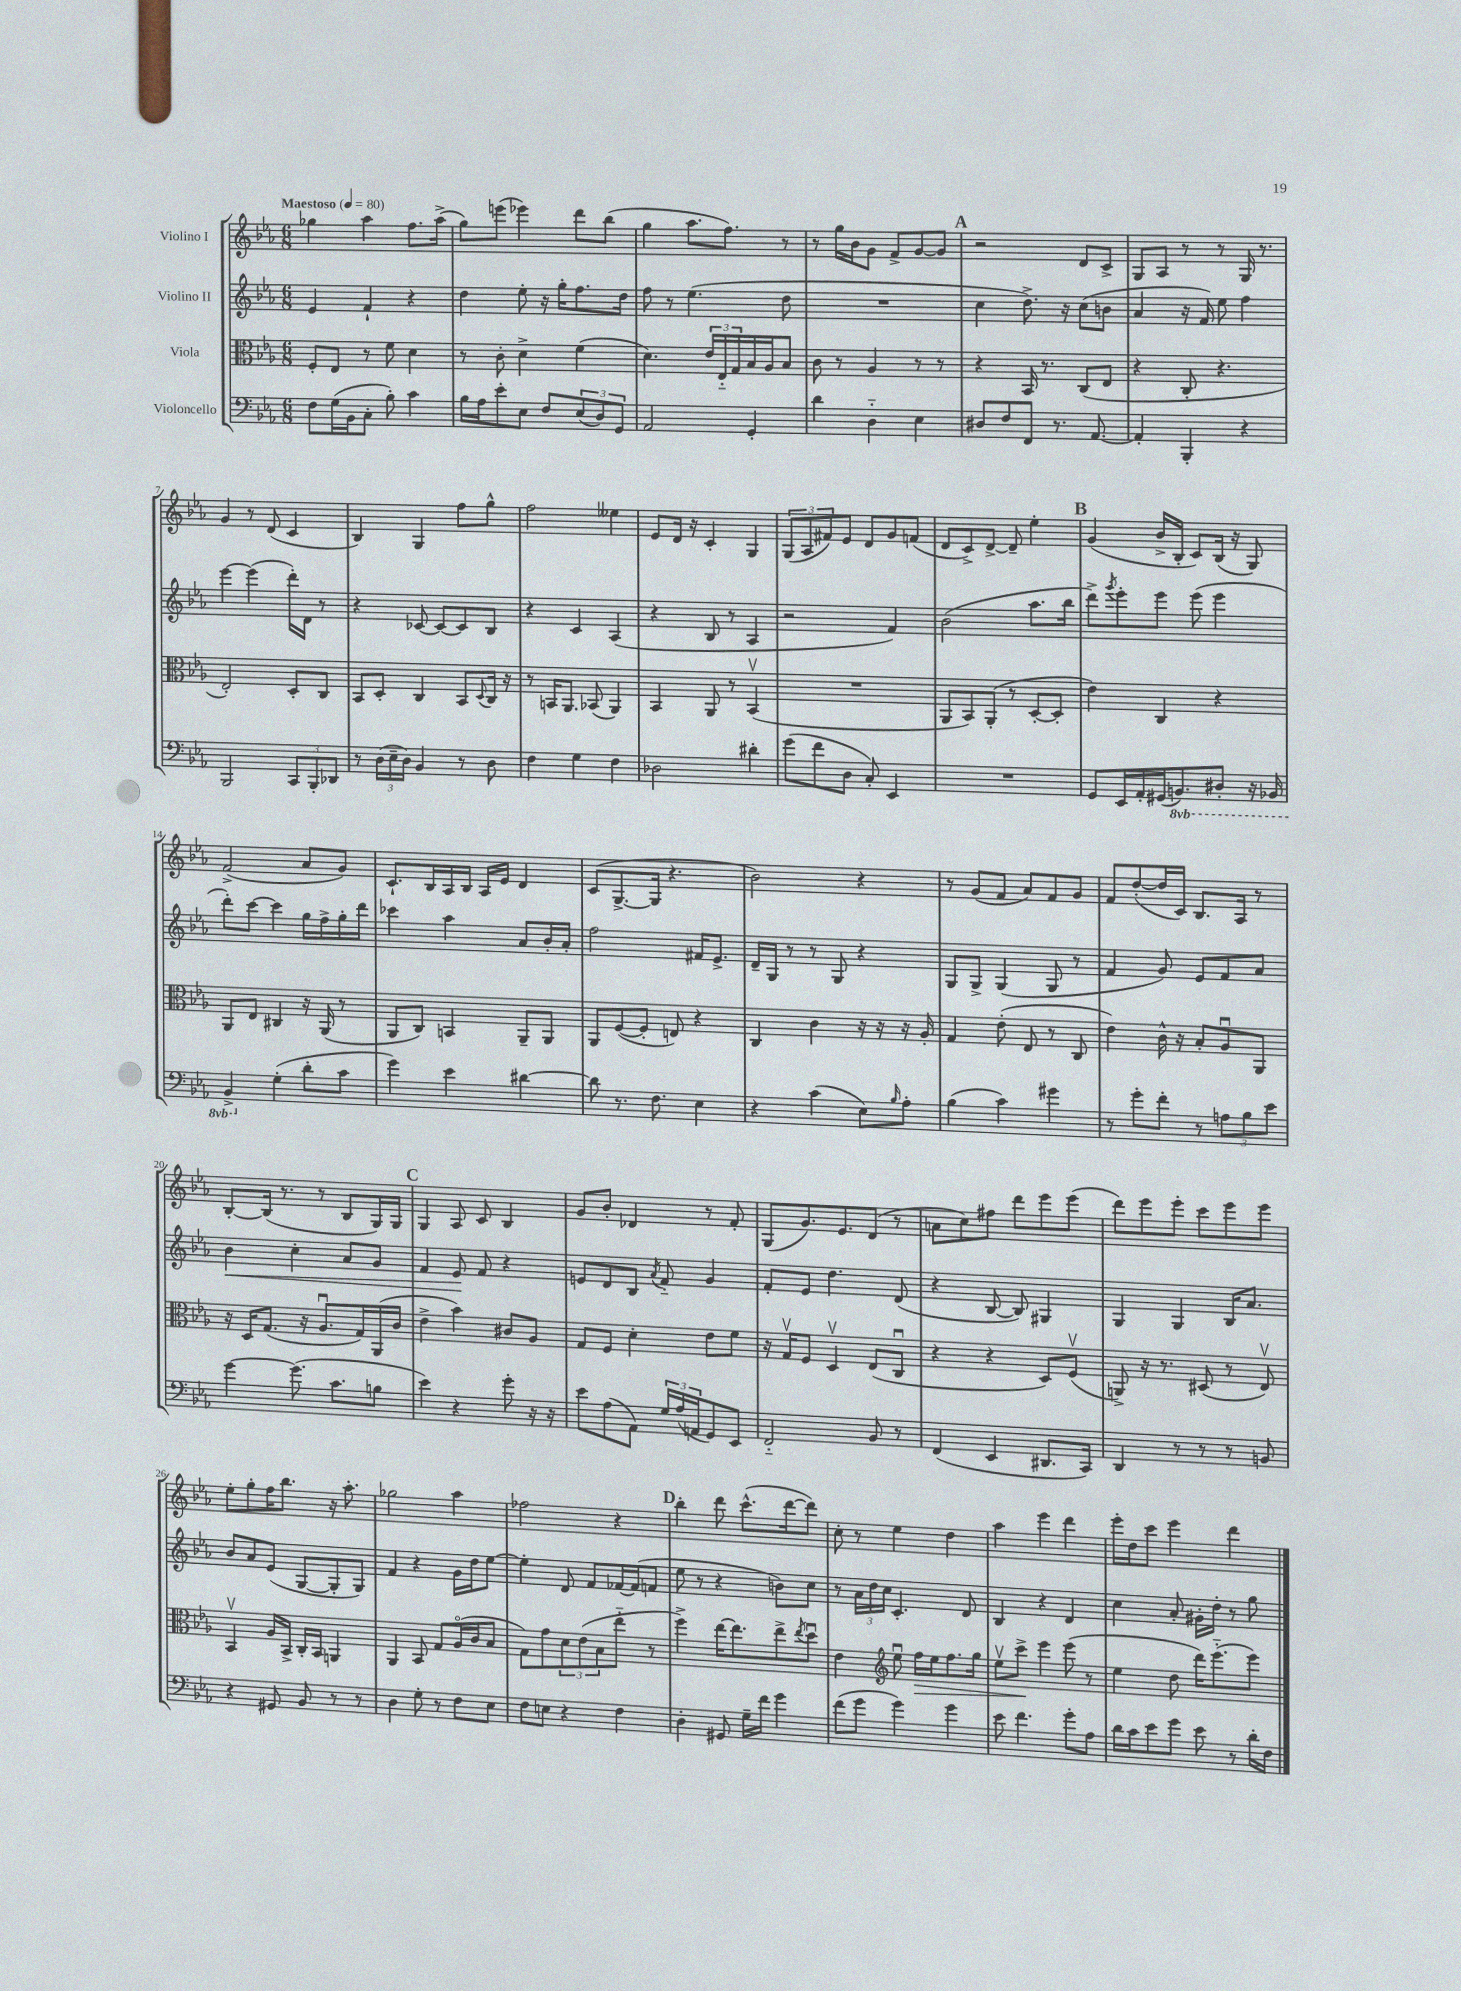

**kern	**kern	**kern	**kern
*staff4	*staff3	*staff2	*staff1
*clefF4	*clefC3	*clefG2	*clefG2
*k[b-e-a-]	*k[b-e-a-]	*k[b-e-a-]	*k[b-e-a-]
*M6/8	*M6/8	*M6/8	*M6/8
*MM80	*MM80	*MM80	*MM80
8F\L	8F'/L	4e-/	4gg-\
(16G\L	8E-/J	.	.
16BB-\J	.	.	.
8C'\J	8r	4f`/	4aa-\
8B-'\)	8f\	.	.
4c\	4d\	4r	8.ff\L
.	.	.	(16aa-^\Jk
=	=	=	=
16B-\LL	8r	4dd\	8gg\L)
16A-\J	.	.	.
8e-'\	8c'\	.	(8eee\J
8E-\J	4d^\	8ee-'\	4eee-\)
8F/L	.	16r	.
.	.	16gg'\LK	.
(12E-/	(4f\	8.ff\	8ddd\L
12D/)	.	.	.
.	.	.	(8bb-\J
12GG/J	.	.	.
.	.	16dd\Jk	.
=	=	=	=
2AA-/	4.d\)	8ff\	4gg\
.	.	8r	.
.	.	(4.ee-\	8.aa-\L
.	24e-/LL	.	.
.	24E-'~/	.	.
.	.	.	8.ff\J)
.	24G/	.	.
4GG'/	16B-/	.	.
.	16A-/J	.	.
.	8B-/J	8dd\	8r
=	=	=	=
4d\	8c\	2.r	8r
.	8r	.	16gg\LL
.	.	.	16b-\J
4D'~\	4A-/	.	8g\J
.	.	.	8f^/L
4E-\	8r	.	[8g/
.	8r	.	8g/]J
=	=	=	=
8D#/L	4r	4cc\	2r
8F/	.	.	.
8FF/J	16BB-/	8.dd^\)	.
.	8.r	.	.
8.r	.	.	.
.	.	16r	.
.	(8C/L	(8cc\L	8d/L
[8.AA-/	.	.	.
.	8E-/J	8b\J	8c^/J
=	=	=	=
4AA-'/]	4r	4a-/	8G/L
.	.	.	8A-/J
4BBB-'/	8C'/	16r	8r
.	.	16f/)	.
.	4.r	8ee-\	8r
4r	.	4ff\	16G/
.	.	.	8.r
=	=	=	=
2BBB-/	2E-'/)	[4eee-\	4g/
.	.	(4eee-\]	8r
.	.	.	(8d/
12CC/L	8D'/L	16ddd'\LL)	4c/
.	.	16d\JJ	.
12BBB-'/	.	.	.
.	8C/J	8r	.
12DD-/J	.	.	.
=	=	=	=
8r	8BB-/L	4r	4B-/)
(24D\LL	8D'/J	.	.
24E-~\	.	.	.
24D\JJ)	.	.	.
4BB-/	4C/	[8c-/	4G/
.	.	8c-/_L	.
8r	8BB-/L	8c-/]	8ff\L
.	8qqD/	.	.
8D\	16C/Jk	8B-/J	8gg^^\J
.	16r	.	.
=	=	=	=
4F\	8r	4r	2ff\
.	16BB/LK	.	.
.	8.AA-/J	.	.
4G\	.	4c/	.
.	(8BB-/	.	.
4F\	4AA-/)	(4A-/	4ee--\
=	=	=	=
2D-\	4BB-/	4r	8e-/L
.	.	.	16d/Jk
.	.	.	16r
.	8AA-/	8B-/	4c'/
.	8r	8r	.
4d#'\	(4BB-v/	4A-/	4G/
=	=	=	=
(8g\L	2.r	2r	(12G/L
.	.	.	12A-/
8f\	.	.	.
.	.	.	12f#/)
8D\J	.	.	8e-/J
8C'/)	.	.	8d/L
4EE-/	.	4f/)	8g/
.	.	.	(8f/J
=	=	=	=
2.r	8AA-/L	(2b-\	8d/L
.	8BB-/)	.	8c^/)
.	(8AA-'/J	.	[8d^/J
.	8r	.	8d~/]
.	[8D'/L	8.aa-\L	4ee-'\
.	8D'/]J	.	.
.	.	16bb-\Jk	.
=	=	=	=
8GG/L	4e-\)	8ddd^\L)	(4g/
.	.	8qggg/	.
16EE-/L	.	8eee-'\	.
16AA-'/	.	.	.
(16GG#/J	4C/	8eee-\J	16b-^/LL
8.BBB/)	.	.	16B-'/JJ
.	.	(8eee-\	8c/L)
8DD#'/J	4r	4eee-\	(16B-/Jk
.	.	.	16r
16r	.	.	8G/)
16BBB-/	.	.	.
=	=	=	=
4BBB-^/	8AA-/L	8ddd'\L)	(2f^/
.	8E-/J	[8ccc\J	.
(4G'\	4C#/	4ccc\]	.
8d'\L	16r	16gg\LL	8a-/L
.	(16AA-/	16ff^\	.
8c\J	8r	16gg'\	8g/J)
.	.	16ddd\JJ	.
=	=	=	=
4g\)	8AA-/L	4ccc-\	8.c`/L
.	8C/J)	.	.
.	.	.	16B-/L
4e-\	4BB/	4aa-\	16A-/
.	.	.	16B-/JJ
.	.	.	16A-/LL
.	.	.	16e-/JJ
[4d#\	8AA-~/L	8a-/L	4d/
.	8AA-/J	16b-'/L	.
.	.	16a-'/JJ	.
=	=	=	=
8d#\]	8AA-/L	2ff\	(8c/L
8.r	([8F/	.	[8.G^/
.	8F'/]J	.	.
8.F\	.	.	16G/]Jk
.	8E/)	.	4.r
4E-\	4r	16f#/LK	.
.	.	8.e-^/J	.
=	=	=	=
4r	4C/	16d~/LL	2b-\)
.	.	16G/JJ	.
.	.	8r	.
(4c\	4c\	8r	.
.	.	8G/	.
8E-\L)	16r	4r	4r
.	16r	.	.
16qqB-/	.	.	.
8A-'\J	16r	.	.
.	16A-'/	.	.
=	=	=	=
(4B-\	4G/	8G/L	8r
.	.	8G^/J	(8g/L
4c\)	(8e-'\	(4G/	8f/J
.	8E-/	.	8a-/L)
4g#\	8r	8G/	8f/
.	8C/	8r	8g/J
=	=	=	=
8r	4e-\)	4f/	8f/L
8g'\L	.	.	([8dd'/
8f'\J	16c^^\	8g/)	16dd/]L
.	16r	.	16c/JJ)
8r	8B-'/L	8e-/L	8.B-/L
12A\L	8A-u/	8f/	.
.	.	.	16A-/Jk
12B-\	.	.	.
.	8AA-/J	8a-/J	8r
12e-\J	.	.	.
=	=	=	=
[4g\	16r	4b-\	[8B-'/L
.	16D/LK	.	.
.	(8.G/J	.	(16B-/]Jk
.	.	.	8.r
(8.g\]	.	4cc'\	.
.	16r	.	.
.	8.A-u/L	.	8r
8.c\L	.	.	.
.	.	8a-/L	8B-/L
.	16G/L)	.	.
8B\J	(16AA-/	8g/J	16G/L)
.	16c/JJ	.	16G/JJ
=	=	=	=
4e-\)	4e-^\	4f/	4G/
4r	4b-\)	8e-/	8A-/
.	.	8f/	8c/
8g'\	8c#/L	4r	4B-/
16r	8A-/J	.	.
16r	.	.	.
=	=	=	=
8e-\L	8G/L	8e/L	8g/L
(8A-\	8F/J	8d/	8b-'/J
8AA-\J)	4d'\	8B-/J	4d-/
.	.	8qa-/	.
24G/LL	.	8f'~/	.
(24A-/	.	.	.
24AA/J	.	.	.
8GG/)	8e-\L	4g/	8r
8EE-/J	8f\J	.	8f'/
=	=	=	=
2FF'~/	16r	8f'/L	(8G/L
.	16Gv/LK	.	.
.	8F/J	8e-/J	8.g/)
.	4Dv/	4.dd\	.
.	.	.	8.e-/
8BB-/	(8E-/L	.	(8d/J
8r	8Cu/J	(8d/	8r
=	=	=	=
(4FF/	4r	4r	8a\L
.	.	.	8cc\)
4EE-/	4r	[8B-/	8ff#\J
.	.	8B-/])	8ddd\L
8.DD#/L	8D/L)	4G#/	8eee-\
.	(8Fv/J	.	(8eee-\J
16CC/Jk)	.	.	.
=	=	=	=
4DD/	8AA^/)	4G/	8ddd\L)
.	16r	.	8eee-\
.	8.r	.	.
8r	.	4G/	8eee-'\J
8r	(8D#/	.	8ccc\L
8r	8r	16B-/LK	8eee-\
.	.	8.a-/J	.
8BB/	8E-v/)	.	8eee-\J
=	=	=	=
4r	4BB-v/	8b-/L	8ee-'\L
.	.	8a-/	8gg'\
8GG#/	16A-/LL	(8e-/J	16ff\K
.	16BB-^/JJ	.	8.bb-\J
8BB-/	16C'/LL	[8G/L	.
.	16BB-/JJ	.	.
8r	4AA/	8G'/]	16r
.	.	.	8.aa-'\
8r	.	8G/J)	.
=	=	=	=
4D\	4AA-/	4f/	2gg-\
8G'\	8BB-/	4r	.
8r	8G/L	.	.
8F\L	(16A-o/L	16g\LL	4aa-\
.	16c/J	16dd\J	.
8E-\J	8B-/J	[8ee-\J	.
=	=	=	=
8F\L	8G\L)	4ee-'\]	2ff-\
8E\J	8g\	.	.
4r	12d\	8d/	.
.	(12e-\	.	.
.	.	8f/L	.
.	12B-\	.	.
4F\	8ee-'~\J	[16f-/L	4r
.	.	(16f-/]J	.
.	8r	8f/J	.
=	=	=	=
4D'\	4ff^\)	8ee-\	4bb-'\
.	.	8r	.
8GG#/	[16ee-\LK	4r	8ddd\
.	8.ee-\]	.	.
16G~\LL	.	.	(8.ccc^^\L
16f\JJ	.	.	.
4g\	8ee-^\	8b\L)	.
.	.	.	[16ddd\k
.	8qee-/	.	.
.	8ddu\J	8cc\J	8ddd\]J)
=	=	=	=
(8f\L	4e-\	8r	8cc'\
8g\J	.	24a-\LL	8r
.	.	24dd\	.
.	.	24cc\JJ	.
*	*clefG2	*	*
4g\)	8ee-u\	4.c'/	4ee-\
.	16ff\LL	.	.
.	16ee-\J	.	.
4g\	8.ff\	.	4dd\
.	.	8d/	.
.	16gg\Jk	.	.
=	=	=	=
8e-\	8ee-v\L	4B-/	4aa-\
4.f\	8ccc^\J	.	.
.	4eee-\	4r	4eee-\
8g'\L	(8eee-\	4d/	4ddd\
8A-\J	8r	.	.
=	=	=	=
16d\LL	4ee-\	4cc\	16eee-'\LL
16c\J	.	.	16dd\J
8e-\	.	.	8ccc\J
8g\J	8dd\	8a-'/	4eee-\
8e-\	16ddd\LK)	16g#'\LL	.
.	(8.eee-'~\	16dd'\JJ	.
8r	.	8r	4ddd\
16d'\LL	8eee-\J)	8gg\	.
16F\JJ	.	.	.
==	==	==	==
*-	*-	*-	*-
